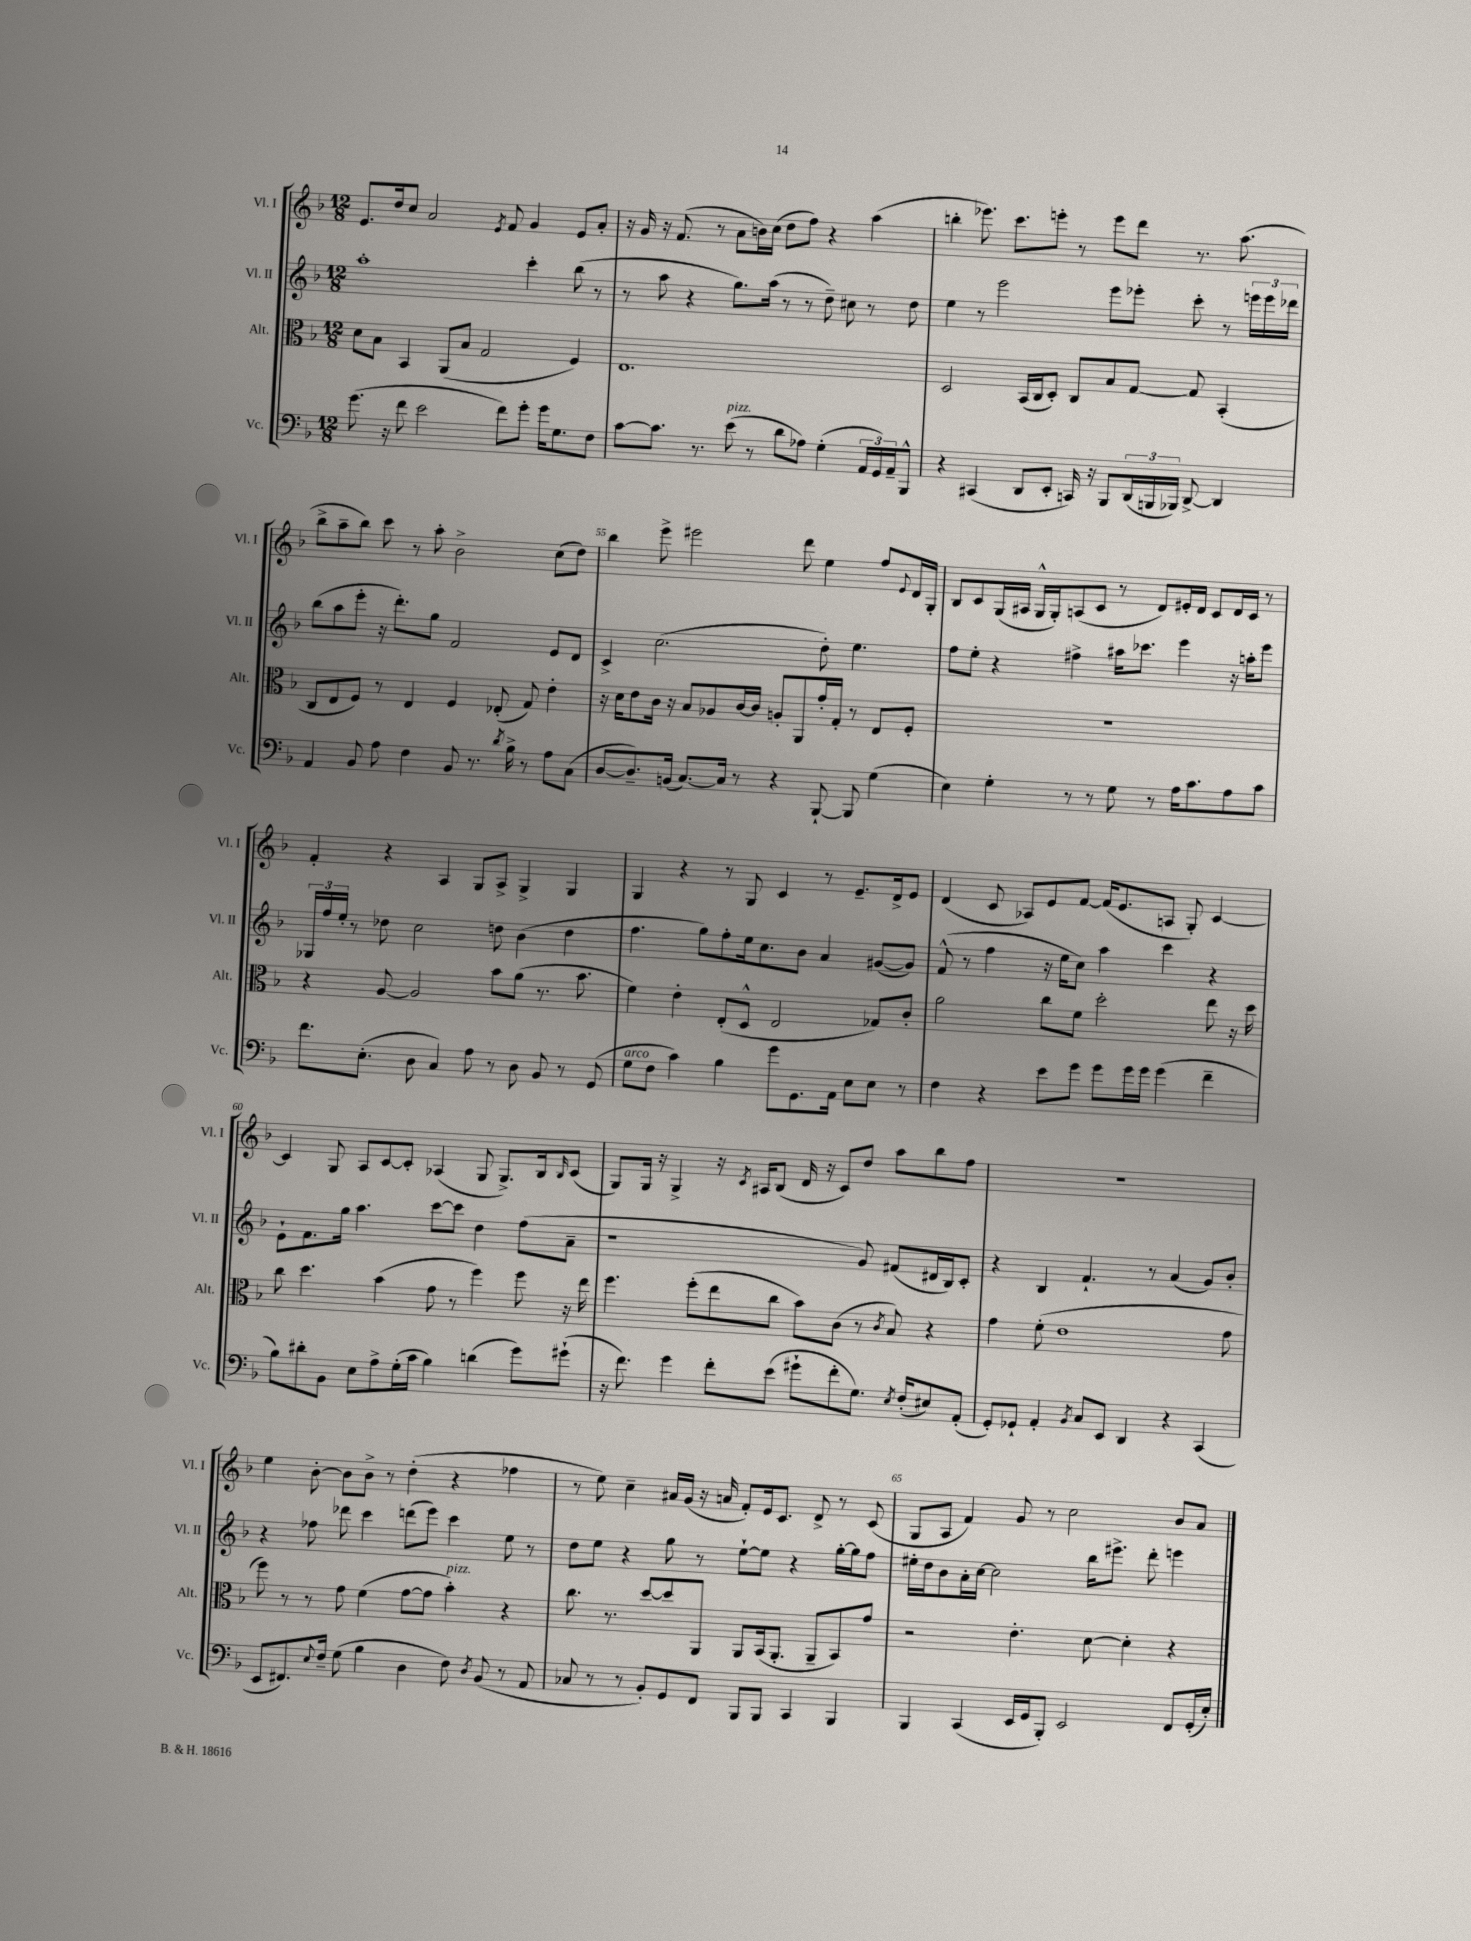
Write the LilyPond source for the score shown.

<<
\new StaffGroup <<
\new Staff = "s0" \with { instrumentName = "Vl. I" shortInstrumentName = "Vl. I" } {
    \clef treble \key f \major \numericTimeSignature \time 12/8
    e'8. d''16 c''8 a'2 \acciaccatura { e'8 } f'8 g'4 e'8 a'8-. |
    r16 g'16 r16 f'8.( r8 a'8 b'16) c''16( d''8 f''8) r4 a''4( |
    b''4-. ees'''8.) c'''8. e'''8-. r8 e'''8 d'''8 r8. a''8.( |
    bes''8-> a''8-- bes''8) c'''8 r8 a''8-. bes'2-> c''8( d''8) |
    bes''4 e'''8-> eis'''2 d'''8 e''4 f''8 \appoggiatura { e'8 } d'16 g16-. |
    bes8 c'8 g16( ais16 g16-^ g16-.) a8( c'8 r8 d'8) eis'16-. d'16 c'8 d'16 c'16 r8 |
    f'4-. r4 a4 g8 a8-> g4-> g4 |
    g4 r4 r8 g8 c'4 r8 e'8.-- d'16-> e'8 |
    d'4( c'8 aes8) e'8 f'8~ f'16( e'8. a8 g8-.) c'4~ |
    c'4 g8 a8 c'8~ c'8-. aes4( g8 g8.->) bes16 \grace { bes16 } c'8( |
    g8) g16 r16 g4-> r16 \acciaccatura { c'8 } ais16 bes8( d'16 r16 c'8) d''8 a''8 bes''8 f''8 |
    R1. |
    e''4 bes'8~-. bes'8 bes'8-> r8 d''4-.( r4 fes''4 |
    r8 e''8) c''4-- ais'16 g'16( r16 a'16 f'8-.) e'16 c'8. d'8-> r8 c'8( |
    g8 a8 f'4) g'8 r8 c''2 bes'8 a'8 \bar "|." |
}
\new Staff = "s1" \with { instrumentName = "Vl. II" shortInstrumentName = "Vl. II" } {
    \clef treble \key f \major \numericTimeSignature \time 12/8
    a''1-. c'''4-. bes''8( r8 |
    r8 a''8 r4 g''8.) a''16( r8 r8 d''8--) cis''8 r8 d''8 |
    e''4 r8 e'''2 e'''8 ees'''8-. c'''8-. r8 \tuplet 3/2 { e'''16 e'''16 des'''16 } |
    bes''8( a''8 e'''8-. r16 d'''8.-.) g''8 f'2 e'8 d'8 |
    c'4-> c''2.( d''8-.) e''4. |
    f''8 e''8-. r4 fis''4-> ais''16 ces'''8. e'''4 r16 a''16-. e'''8 |
    \tuplet 3/2 { ges16 f''16 e''16-. } r8 des''8 c''2 d''8 bes'4( d''4 |
    f''4. g''8) f''8-. e''16 c''8. bes'8 a'4 gis'8~( gis'8) |
    f'8-^( r8 f''4 r16 e''16 c''8) a''4 c'''4 r4 |
    e'8-! f'8. g''16 a''4. c'''8~ c'''8 d''4 f''8( a'8-- |
    r1 g'8) fis'8( dis'16 bes16) c'8-. |
    r4 bes4 f'4.-! r8 a'4( g'8) bes'8-. |
    r4 fes''8 des'''8 c'''4 d'''8( e'''8) c'''4 e''8 r8 |
    d''8 e''8 r4 g''8 r8 e''8~-! e''8 r4 g''16~-. g''16 f''8 |
    eis''16-. d''16 bes'8 a'16-. c''16~ c''2 bes''16 eis'''8.-> d'''8-. e'''4 \bar "|." |
}
\new Staff = "s2" \with { instrumentName = "Alt." shortInstrumentName = "Alt." } {
    \clef alto \key f \major \numericTimeSignature \time 12/8
    d'8 bes8 bes,4 a,8( bes8 g2 f4) |
    e1. |
    d2 bes,16( c16 d8-.) c8 bes8 g8~ g8 bes,4-.( |
    c8 e8 f8) r8 e4 f4 ees8-.( g8) e'4-. |
    r16 d'16 e'8 c'16 r16 bes8 aes8 c'16~ c'16 a8-. a,8 g'16-. g16-. r8 e8 f8-. |
    R1. |
    r4 a8~ a2 bes'8 a'8( r8. bes'8. |
    f'4) e'4-. e8-.( d8-^ e2 ges8) c'8-. |
    a'2 c''8 f'8 d''2-. e''8 r16 d''16 |
    c''8 d''4. bes'4( g'8 r8 f''4) f''8 r16 e''16 |
    f''4. f''8-.( e''8 c''8 bes'8) c'8( r8 \acciaccatura { c'8 } bes8) r4 |
    g'4 f'8-.( e'1 g'8 |
    f''8) r8 r8 g'8 f'4( g'8~ g'8 bes'4-.^\markup { \italic "pizz." }) r4 |
    c''8. r8. d''8~ d''8 a,8 a,8 bes,16( a,8.-. a,8-- bes,8) g'8 |
    r2 e'4.-. d'8~ d'4-. r4 \bar "|." |
}
\new Staff = "s3" \with { instrumentName = "Vc." shortInstrumentName = "Vc." } {
    \clef bass \key f \major \numericTimeSignature \time 12/8
    g'8.( r16 f'8 e'2 f'8) g'8-. g'16 g8. f8 |
    c'8~ c'8. r8. e'8^\markup { \italic "pizz." }( r8 d'8 aes8) g4-.( \tuplet 3/2 { a,16 g,16) a,16-- } bes,,8-^ |
    r4 cis,4( d,8 e,8-. c,16) r16 bes,,8 \tuplet 3/2 { d,16( b,,16 bes,,16) } d,8~-> d,4 |
    a,4 bes,8 a8 f4 bes,8 r8. \acciaccatura { d'8 } bes16-> r8 a8 c8( |
    d8~ d8.--) b,16( c8.~) c16 r8 r4 bes,,8~-! bes,,8 g4( |
    e4) g4-. r8 r8 g8 r8 a16 c'8. a8 c'8 |
    f'8. e8.-.( d8 c4) a8 r8 d8 bes,8 r8 g,8( |
    g8^\markup { \italic "arco" } f8 c'4) bes4 g'8 g,8. a,16 e8 e8 r8 |
    f4 r4 e'8 g'8 g'8 g'16 g'16 g'4( f'4-- |
    bes8) dis'8-. bes,8 e8 a8-> g16-.( c'16 bes4) d'4( g'8) gis'8-!( |
    r16 f'8.) g'4 f'8-. e'8( gis'8-! f'8-. g8.) \acciaccatura { e8 } f16-.( eis8) a,8-.( |
    g,8-.) ges,8-! a,4-. \acciaccatura { bes,8 } c8 e,8 d,4 r4 c,4( |
    e,8 fis,8.) \appoggiatura { e8 } f16-- g8( bes4 d4 f8) \acciaccatura { d8 } bes,8( r8 a,8 |
    ces8 r8 r8 bes,8-.) g,8 f,8 bes,,8 bes,,8 c,4 bes,,4 |
    bes,,4 c,4( e,16 g,16 bes,,8-.) e,2 f,8 g,16-.( e16-.) \bar "|." |
}
>>
>>
\layout { \context { \Score currentBarNumber = #51 \override BarNumber.break-visibility = ##(#f #t #t) barNumberVisibility = #(every-nth-bar-number-visible 5) } }
